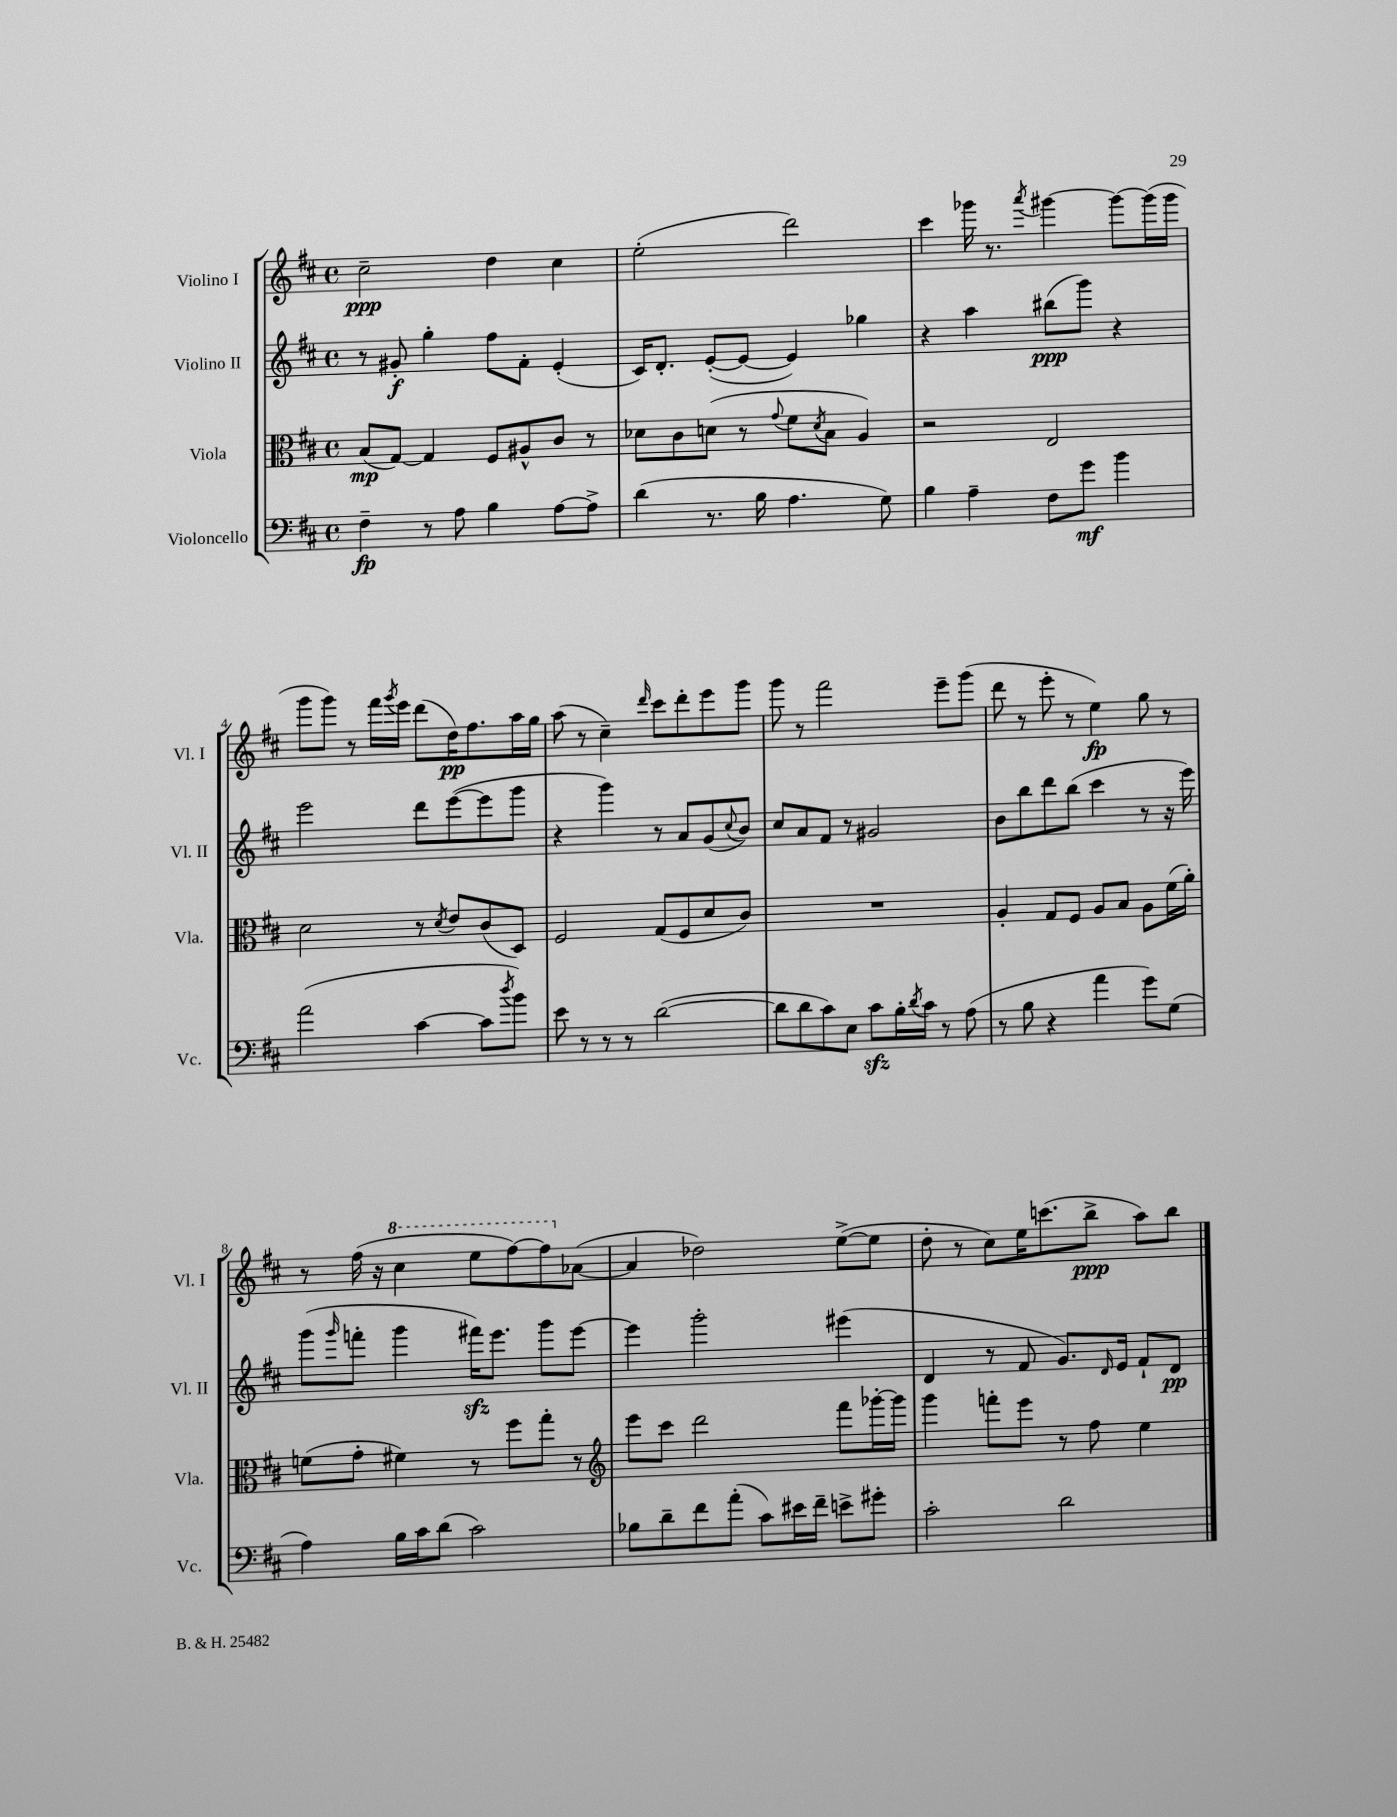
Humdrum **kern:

**kern	**kern	**kern	**kern
*staff4	*staff3	*staff2	*staff1
*clefF4	*clefC3	*clefG2	*clefG2
*k[f#c#]	*k[f#c#]	*k[f#c#]	*k[f#c#]
*M4/4	*M4/4	*M4/4	*M4/4
*met(c)	*met(c)	*met(c)	*met(c)
4F#~\	(8B/L	8r	2cc#~\
.	[8G/J)	8g#'/	.
8r	4G/]	4gg'\	.
8A\	.	.	.
4B\	8F#/L	8ff#\L	4dd\
.	8A#^^/	8f#'\J	.
[8A\L	8c#/J	(4e'/	4cc#\
8A^\]J	8r	.	.
=	=	=	=
(4d\	8d-\L	16c#/LK)	(2ee'\
.	.	8.d'/J	.
.	8c#\	.	.
8.r	(8d\J	([8e'/L	.
.	8r	8e/_J	.
16B\	.	.	.
.	8qqg/	.	.
4.A\	8f#\L	4e/])	2ddd\)
.	8qd/	.	.
.	8B\J	.	.
.	4A/)	4gg-\	.
8G\)	.	.	.
=	=	=	=
4B\	2r	4r	4ccc#\
4A~\	.	4aa\	16ggg-\
.	.	.	8.r
.	.	.	8qaaa/
8F#\L	2E/	(8bb#\L	[4ggg#\
8g\J	.	8ggg\J)	.
4b\	.	4r	8ggg#\_L
.	.	.	(16ggg#\]L
.	.	.	16ggg#\JJ
=	=	=	=
(2a\	2d\	2eee\	8ggg\L
.	.	.	8ggg\J)
.	.	.	8r
.	.	.	16fff#\LL
.	.	.	8qggg/
.	.	.	16eee\JJ
[4c#\	8r	8ddd\L	(8ddd\L
.	8qd/	.	.
.	8e/L	([8eee\	16dd\K)
.	.	.	8.ff#\
8c#\]L	(8c#/	8eee\]	.
8qdd/	.	.	.
8b\J)	8D/J)	8ggg\J	16aa\L
.	.	.	16gg\JJ
=	=	=	=
8e\	2F#/	4r	(8aa\
8r	.	.	8r
8r	.	4ggg\)	4cc#~\)
8r	.	.	.
.	.	.	16qqddd/
([2d\	(8G/L	8r	8ccc#\L
.	8F#/	8a/L	8ddd'\
.	8d/	(8g/	8eee\
.	.	8qqcc#/	.
.	8c#/J)	8b/J)	8ggg\J
=	=	=	=
8d\]L	1r	8cc#/L	8ggg\
8d\	.	8a/	8r
8c#\)	.	8f#/J	2fff#\
8E\J	.	8r	.
8c#\L	.	2g#/	.
16B'\L	.	.	.
8qd/	.	.	.
16c#\JJ	.	.	.
8r	.	.	8eee~\L
(8A\	.	.	(8ggg\J
=	=	=	=
8r	4A'/	8b\L	8ddd\
8B\	.	8bb\	8r
4r	8G/L	8ddd\	8eee'\
.	8F#/J	(8bb\J	8r
4a\	8A/L	4ccc#\	4ee\)
.	8B/J	.	.
8g\L)	8A\L	8r	8gg\
(8G\J	(16f#\L	16r	8r
.	16a'\JJ)	16eee\)	.
=	=	=	=
4A\)	(8f\L	(8ggg\L	8r
.	.	16qqggg/	.
.	8g'\J	8fff'\J	(16ff#\
.	.	.	16r
16B\LL	4f#\)	4ggg\	4ccc#\
16c#\J	.	.	.
(8d\J	.	.	.
2c#\)	8r	16fff#\LK)	8eee\L
.	.	8.eee\J	.
.	8ff#\L	.	[8fff#\)
.	8gg'\J	8ggg\L	8fff#\]
.	8r	[8eee\J	([8a-\J
=	=	=	=
*	*clefG2	*	*
8B-\L	8eee\L	4eee\]	4a-/]
8d~\	8ccc#\J	.	.
8f#\	2ddd\	2ggg'\	2dd-\)
(8a'\J	.	.	.
8c#\L)	.	.	.
16e#\L	.	.	.
16f#~\JJ	.	.	.
8e^\L	8fff#\L	(4eee#\	([8ee^\L
8g#'\J	[16ggg-'\L	.	8ee\]J
.	16ggg-\]JJ	.	.
=	=	=	=
2c#'\	4ggg\	4d/	8dd'\
.	.	.	8r
.	8fff'\L	8r	8cc#\L)
.	8eee\J	8f#/	16ee\K
.	.	.	(8.ccc\
2d\	8r	8.g/L)	.
.	8ff#\	.	8bb^\J
.	.	16qqd/	.
.	.	16e/Jk	.
.	4ee\	8f#`/L	8aa\L)
.	.	8d/J	8bb\J
==	==	==	==
*-	*-	*-	*-
